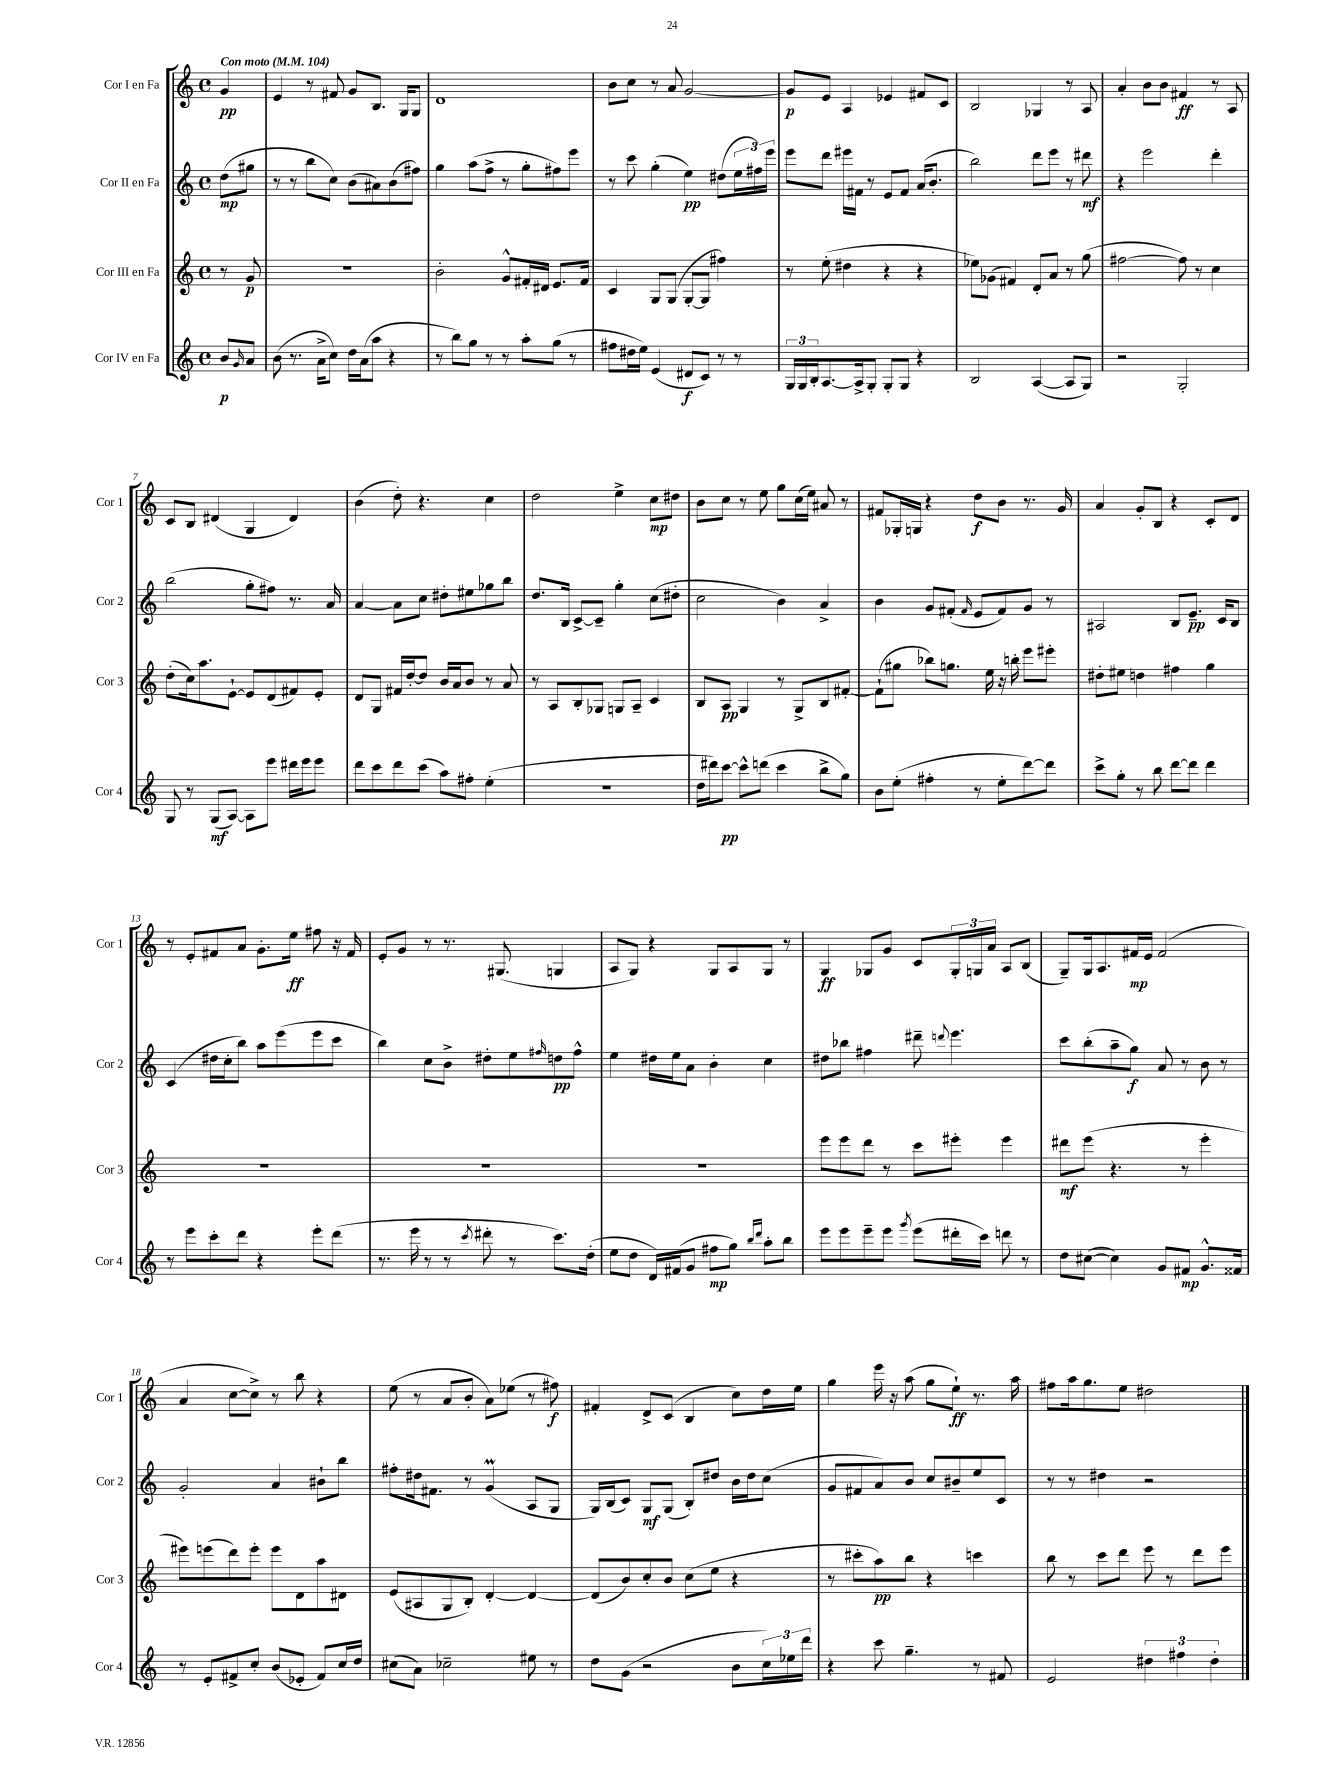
<<
\new StaffGroup <<
\new Staff = "s0" \with { instrumentName = "Cor I en Fa" shortInstrumentName = "Cor 1" } {
    \clef treble \key c \major \defaultTimeSignature \time 4/4 \partial 4 \tempo "Con moto" 4 = 104
    g'4\pp |
    e'4 r8 fis'8 g'8 b8. g16 g8 |
    d'1 |
    b'8 c''8 r8 a'8 g'2~ |
    g'8\p e'8 a4 ees'4 fis'8 c'8 |
    b2 ges4 r8 a8 |
    a'4-. b'8 b'8 fis'4\ff r8 a8 |
    c'8 b8 dis'4( g4 dis'4) |
    b'4( d''8-.) r4. c''4 |
    d''2 e''4-> c''8\mp dis''8 |
    b'8 c''8 r8 e''8 g''8 c''16( e''16) ais'8 r8 |
    fis'8 ges16-. g16 r4 d''8\f b'8 r8. g'16 |
    a'4 g'8-. b8 r4 c'8-. d'8 |
    r8 e'8-. fis'8 a'8 g'8.-. e''16\ff fis''8 r16 fis'16 |
    e'8-. g'8 r8 r8. gis8.( g4 |
    a8 g8) r4 g8 a8 g8 r8 |
    g4\ff ges8 g'8 c'8 \tuplet 3/2 { ges16-. g16 a'16 } a8 b8( |
    g8--) g16 a8. fis'16\mp e'16 fis'2( |
    a'4 c''8~ c''8->) r8 b''8 r4 |
    e''8( r8 a'8 b'8-. a'8) ees''8( r8 fis''8\f) |
    fis'4-. d'8-> c'8( b4 c''8) d''16 e''16 |
    g''4 e'''16 r16 a''8( g''8 e''8-!\ff) r8. a''16 |
    fis''8 a''16 g''8. e''8 dis''2 \bar "|." |
}
\new Staff = "s1" \with { instrumentName = "Cor II en Fa" shortInstrumentName = "Cor 2" } {
    \clef treble \key c \major \defaultTimeSignature \time 4/4 \partial 4
    d''8\mp( gis''8 |
    r8 r8 b''8 c''8) b'8( ais'8) b'8( fis''8) |
    g''4 a''8( f''8-> r8 g''8-. fis''8) e'''8 |
    r8 c'''8 g''4-.( e''4\pp) dis''8( \tuplet 3/2 { e''16 fis''16) e'''16 } |
    e'''8 d'''8 eis'''16 fis'16 r8 e'8 fis'8 a'16( b'8.-. |
    b''2) d'''8 e'''8 r8 dis'''8\mf |
    r4 e'''2 d'''4-. |
    b''2( g''8-. fis''8) r8. a'16 |
    a'4~ a'8 c''8 dis''8-. eis''8 ges''8 b''8 |
    d''8. b16 c'8~-> c'8-- g''4-. c''8( dis''8-. |
    c''2 b'4) a'4-> |
    b'4 g'8 fis'8-.( \grace { fis'16 } e'8 fis'8) g'8 r8 |
    ais2 b8 e'8.--\pp c'16 b8 |
    c'4( dis''16 c''16-. b''8) a''8 e'''8( e'''8 c'''8 |
    b''4) c''8 b'8-> dis''8-. e''8 \grace { fis''16 } d''8\pp fis''8-^ |
    e''4 dis''16 e''16 a'8 b'4-. c''4 |
    dis''8 bes''8 fis''4 dis'''8-- \appoggiatura { d'''8 } e'''4. |
    c'''8 b''8-.( a''8-- g''8\f) a'8 r8 b'8 r8 |
    g'2-. a'4 bis'8-! b''8 |
    fis''8-. dis''16 fis'8. r8 g'4\prall( a8 g8 |
    g16) b16( c'8) g8\mf g8( b8-.) dis''8 b'16 dis''16 c''8( |
    g'8 fis'8 a'8) b'8 c''8 bis'8-- e''8 c'8 |
    r8 r8 dis''4 r2 \bar "|." |
}
\new Staff = "s2" \with { instrumentName = "Cor III en Fa" shortInstrumentName = "Cor 3" } {
    \clef treble \key c \major \defaultTimeSignature \time 4/4 \partial 4
    r8 g'8\p |
    r1 |
    b'2-. g'8-^ fis'16-. dis'16 e'8. fis'16 |
    c'4 g8 g8( g8~-. g8 fis''4) |
    r8 e''8-.( dis''4 r4 r4 |
    ees''8) ges'8( fis'4) d'8-. a'8 r8 g''8( |
    fis''2~ fis''8) r8 c''4 |
    d''8-.( c''16) a''8. e'8~-! e'8 d'8( fis'8) e'8-. |
    d'8 g8 fis'16 d''16~-. d''8 b'16 a'16 b'8 r8 a'8 |
    r8 a8 b8-. ges8 g8 a8-- c'4 |
    b8 a8\pp g4 r8 g8-> b8 fis'8~-. |
    fis'8-!( gis''8 bes''8) g''8. e''16 r16 b''16-. e'''8 eis'''8-. |
    dis''8-. eis''8 d''4 fis''4 g''4 |
    R1 |
    R1 |
    R1 |
    e'''8 e'''8 d'''8 r8 c'''8 eis'''8-. eis'''4 |
    dis'''8\mf e'''8( r4. r8 e'''4-. |
    eis'''8) e'''8( d'''8) e'''8-. e'''8 d'8 a''8 dis'8 |
    e'8( ais8 g8 b8-.) d'4~-. d'4~ |
    d'8( b'8) c''8-. b'8 c''8( e''8 r4 |
    r8 cis'''8-. a''8\pp) b''8 r4 c'''4 |
    b''8 r8 c'''8 d'''8 e'''8 r8 d'''8 e'''8 \bar "|." |
}
\new Staff = "s3" \with { instrumentName = "Cor IV en Fa" shortInstrumentName = "Cor 4" } {
    \clef treble \key c \major \defaultTimeSignature \time 4/4 \partial 4
    b'8\p \grace { g'16 } a'8 |
    b'8( r8. a'16-> c''8) d''16 a'16( a''8 r4 |
    r8 b''8) g''8 r8 r8 a''8-. g''8( r8 |
    fis''8 dis''16 e''16) e'4( dis'8\f c'8) r8 r8 |
    \tuplet 3/2 { g16 g16 b16-. } a8.~ a16-> g8-. g8-. g8 r4 |
    b2 a4~( a8 g8) |
    r2 g2-. |
    g8 r8 g8\mf( a8~) a8 e'''8 dis'''16 e'''16 e'''8 |
    d'''8 c'''8 d'''8 c'''8( a''8) fis''8-. e''4-.( |
    r1 |
    d''16 dis'''16) c'''8~\pp c'''8-^ d'''8( c'''4 b''8-> g''8) |
    b'8 e''8-.( fis''4-. r8 e''8-. d'''8~) d'''8 |
    c'''8-> g''8-. r8 b''8 d'''8~ d'''8 d'''4 |
    r8 e'''8 c'''8-. d'''8 r4 e'''8-. d'''8( |
    r8. e'''16 r8 r8 \acciaccatura { c'''8 } dis'''8-. r8 c'''8.) d''16-.( |
    e''8 d''8 d'16) fis'16( g'8 fis''8\mp g''8) \grace { b''16 d'''16 } a''8-. b''8 |
    e'''8 e'''8 e'''8-- e'''8 \acciaccatura { g'''8 } e'''8( dis'''16-. c'''16) d'''8 r8 |
    d''8 cis''8~( cis''4) g'8 fis'8\mp g'8.-^ fisis'16 |
    r8 e'8-. fis'8-> c''8-. b'8( ees'8-. fis'8) c''16 d''16 |
    cis''8( a'8) ces''2-- eis''8 r8 |
    d''8 g'8( r2 b'8 \tuplet 3/2 { c''16) ees''16 d'''16 } |
    r4 c'''8 g''4.-- r8 fis'8 |
    e'2 \tuplet 3/2 { dis''4 fis''4 dis''4-. } \bar "|." |
}
>>
>>
